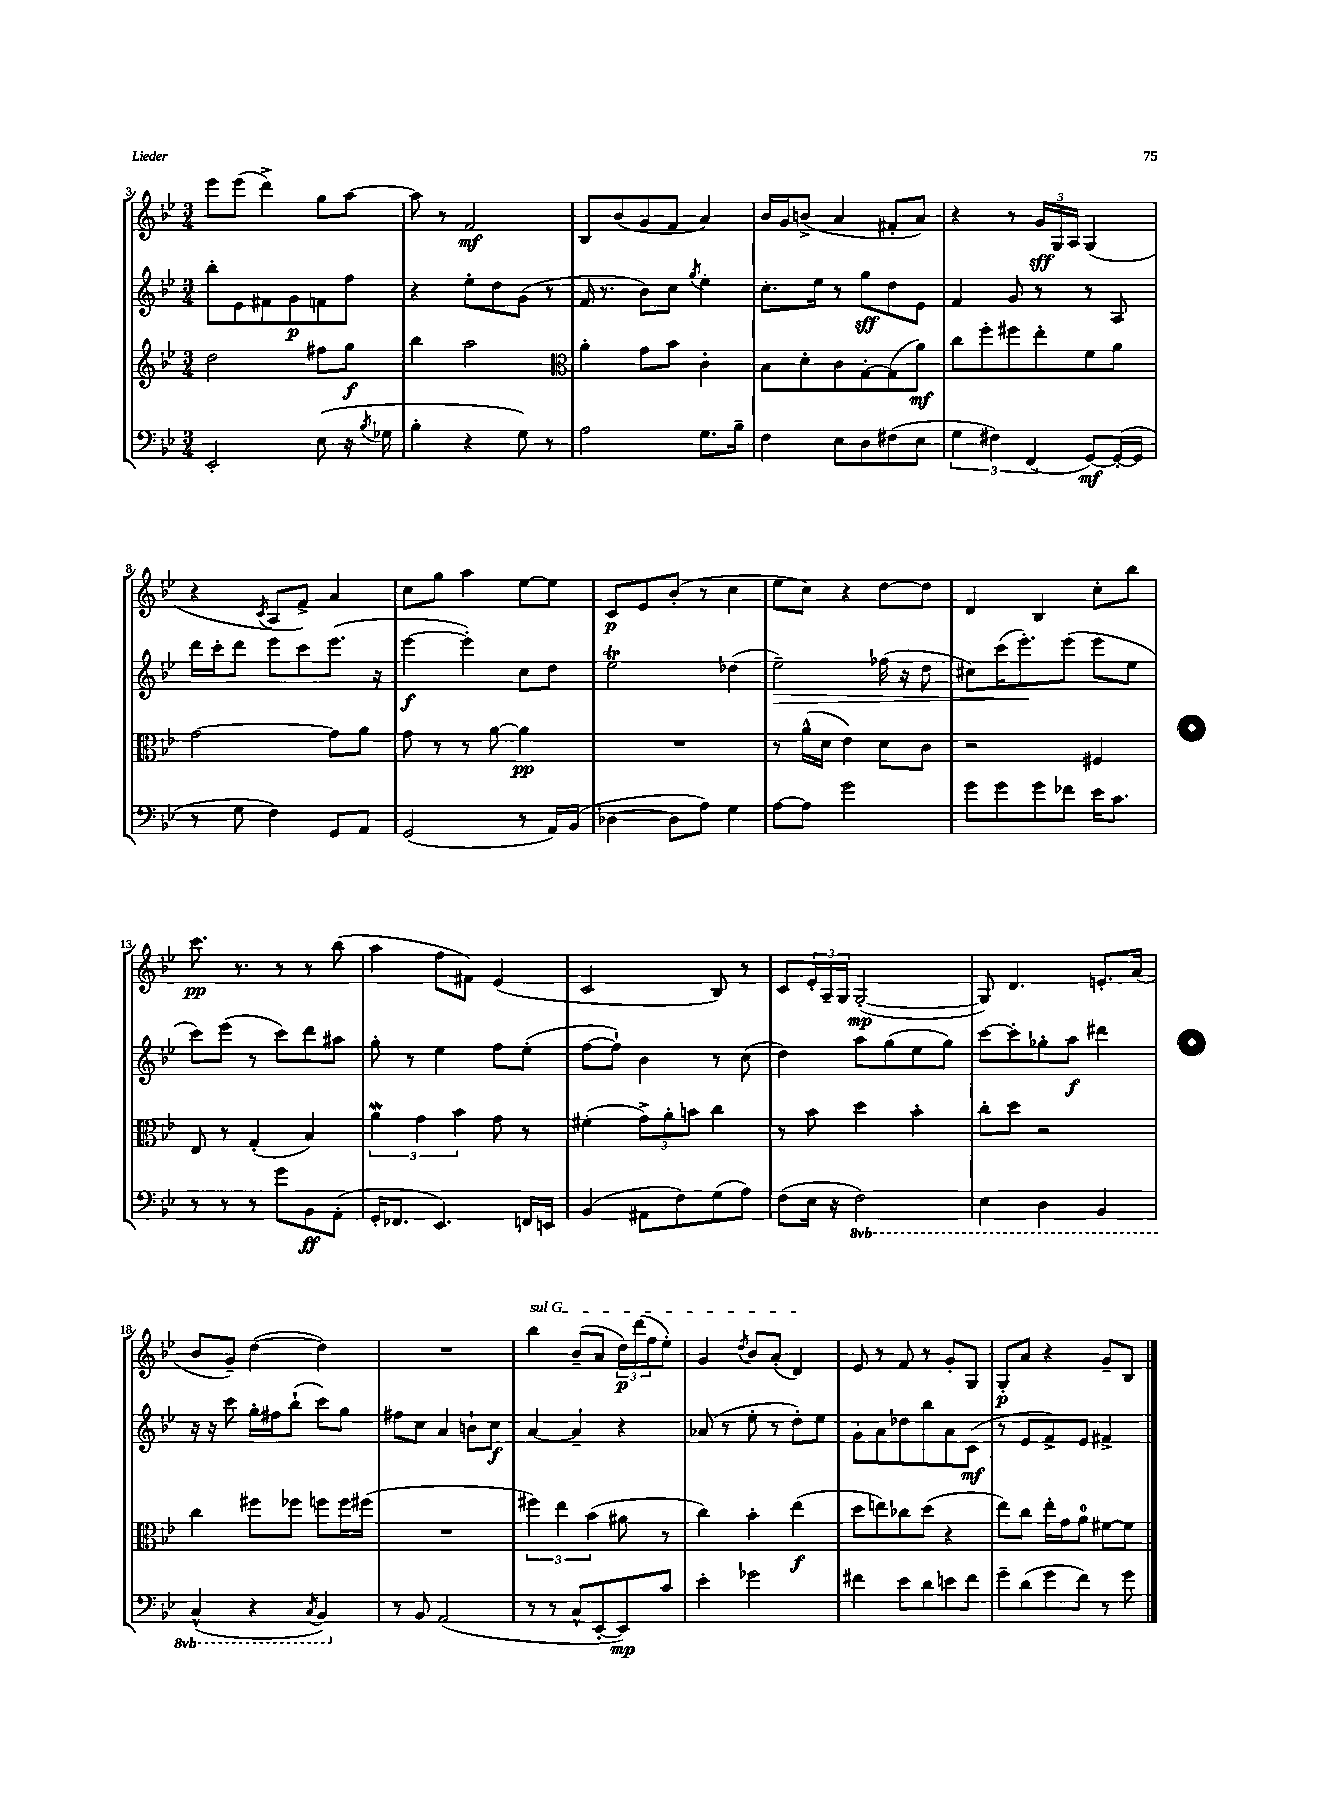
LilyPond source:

<<
\new StaffGroup <<
\new Staff = "s0" {
    \clef treble \key bes \major \numericTimeSignature \time 3/4
    ees'''8 ees'''8( d'''4->) g''8 a''8~ |
    a''8 r8 f'2\mf |
    bes8 bes'8( g'8 f'8 a'4) |
    bes'16 g'16 b'8->( a'4 fis'8-. a'8) |
    r4 r8 \tuplet 3/2 { g'16\sff g16 a16 } g4( |
    r4 \acciaccatura { c'8 } a8 f'8->) a'4 |
    c''8 g''8 a''4 ees''8~ ees''8 |
    c'8\p ees'8 bes'8-.( r8 c''4 |
    ees''8 c''8) r4 d''8~ d''8 |
    d'4 bes4 c''8-. bes''8 |
    c'''8.\pp r8. r8 r8 bes''8( |
    a''4 f''8 fis'8) ees'4( |
    c'2 bes8) r8 |
    c'8 \tuplet 3/2 { ees'16-. a16-- g16 } g2~-.\mp( |
    g8) d'4. e'8.-. a'16( |
    bes'8 g'8--) d''4~( d''4) |
    R2. |
    \once \override TextSpanner.bound-details.left.text = \markup { \italic "sul G" } bes''4\startTextSpan bes'8--( a'8 \tuplet 3/2 { d''16\p) d'''16( f''16 } ees''8-.) |
    g'4 \acciaccatura { d''8 } bes'8 a'8-.( d'4\stopTextSpan) |
    ees'8 r8 f'8 r8 g'8-. g8 |
    g8-.\p a'8 r4 g'8-- bes8 \bar "|." |
}
\new Staff = "s1" {
    \clef treble \key bes \major \numericTimeSignature \time 3/4
    bes''8-. ees'8 fis'8 g'8\p f'8 f''8 |
    r4 ees''8-. d''8 g'8( r8 |
    f'16 r8. bes'8) c''8 \acciaccatura { g''8 } ees''4-. |
    c''8.-. ees''16 r8 g''8\sff d''8 ees'8 |
    f'4 g'8 r8 r8 a8 |
    d'''16 c'''16-. d'''8 ees'''8 c'''8 ees'''8.( r16 |
    ees'''4~\f ees'''4-.) c''8 d''8 |
    ees''2\trill des''4( |
    ees''2--\>) fes''16( r16 d''8 |
    cis''8) c'''16( ees'''8.-.\!) ees'''8( ees'''8 ees''8 |
    c'''8) ees'''8( r8 c'''8) d'''8 ais''8 |
    g''8-. r8 ees''4 f''8 ees''8-.( |
    f''8~ f''8-!) bes'4 r8 c''8( |
    d''4) a''8 g''8( ees''8 g''8) |
    c'''8~ c'''8-. ges''8-. a''8\f dis'''4 |
    r16 r16 c'''8 g''16-. fis''16 bes''8-!( c'''8) g''8 |
    fis''8 c''8 a'4 b'8-! c''8\f |
    a'4~ a'4-- r4 |
    aes'8( r8 ees''8-. r8 d''8-.) ees''8 |
    g'8-. a'8 des''8 bes''8 a'8 c'8\mf( |
    r8 ees'8 f'8->) ees'8 fis'4-> \bar "|." |
}
\new Staff = "s2" {
    \clef treble \key bes \major \numericTimeSignature \time 3/4
    d''2 fis''8 g''8\f |
    bes''4 a''2 |
    \clef alto a'4-. g'8 bes'8 c'4-. |
    bes8 d'8-. c'8 g8~-. g8( a'8\mf) |
    c''8 f''8-. fis''8 ees''8-. f'8 a'8 |
    g'2~ g'8 a'8 |
    g'8 r8 r8 a'8~ a'4\pp |
    R2. |
    r8 a'16-^( d'16 ees'4) d'8 c'8 |
    r2 fis4 |
    ees8 r8 g4-.( bes4) |
    \tuplet 3/2 { a'4\mordent g'4 bes'4 } g'8 r8 |
    fis'4-.( \tuplet 3/2 { g'8->) a'8-. b'8 } c''4 |
    r8 bes'8 d''4 bes'4-. |
    c''8-. d''8 r2 |
    c''4 fis''8 fes''8 f''8 f''16 fis''16( |
    R2. |
    \tuplet 3/2 { fis''4) ees''4 bes'4( } ais'8 r8 |
    c''4) bes'4-. ees''4\f( |
    d''8 e''8) ces''8 d''8( r4 |
    ees''8) c''8 ees''16-. g'16 a'8-0 fis'8~ fis'8 \bar "|." |
}
\new Staff = "s3" {
    \clef bass \key bes \major \numericTimeSignature \time 3/4 \set Staff.ottavationMarkups = #ottavation-simple-ordinals
    ees,2-. ees8( r16 \acciaccatura { bes8 } ges16 |
    bes4-. r4 g8) r8 |
    a2 g8. bes16-- |
    f4 ees8 d8 fis8( ees8 |
    \tuplet 3/2 { g4 fis4) f,4( } g,8~\mf) g,16~-.( g,16 |
    r8 g8 f4) g,8 a,8 |
    g,2( r8 a,16) bes,16( |
    des4~ des8 a8) g4 |
    a8~ a8 g'2 |
    g'8 g'8 g'8 fes'8 ees'16 c'8. |
    r8 r8 r8 g'8 bes,8\ff a,8-.( |
    g,16-. fes,8. ees,4.) f,16 e,16 |
    bes,4( ais,8 f8) g8( a8) |
    f8( ees16 r16 \ottava #-1 f,2) |
    ees,4 d,4 bes,,4 |
    c,4-^( r4 \acciaccatura { c,8 } bes,,4) \ottava #0 |
    r8 bes,8 a,2( |
    r8 r8 c8-^ ees,8~-. ees,8\mp) c'8 |
    ees'4-. ges'2 |
    fis'4 ees'8 d'8 e'8 fis'8 |
    g'8-- d'8( g'8 f'8) r8 g'8 \bar "|." |
}
>>
>>
\layout { \context { \Score currentBarNumber = #3 } }
